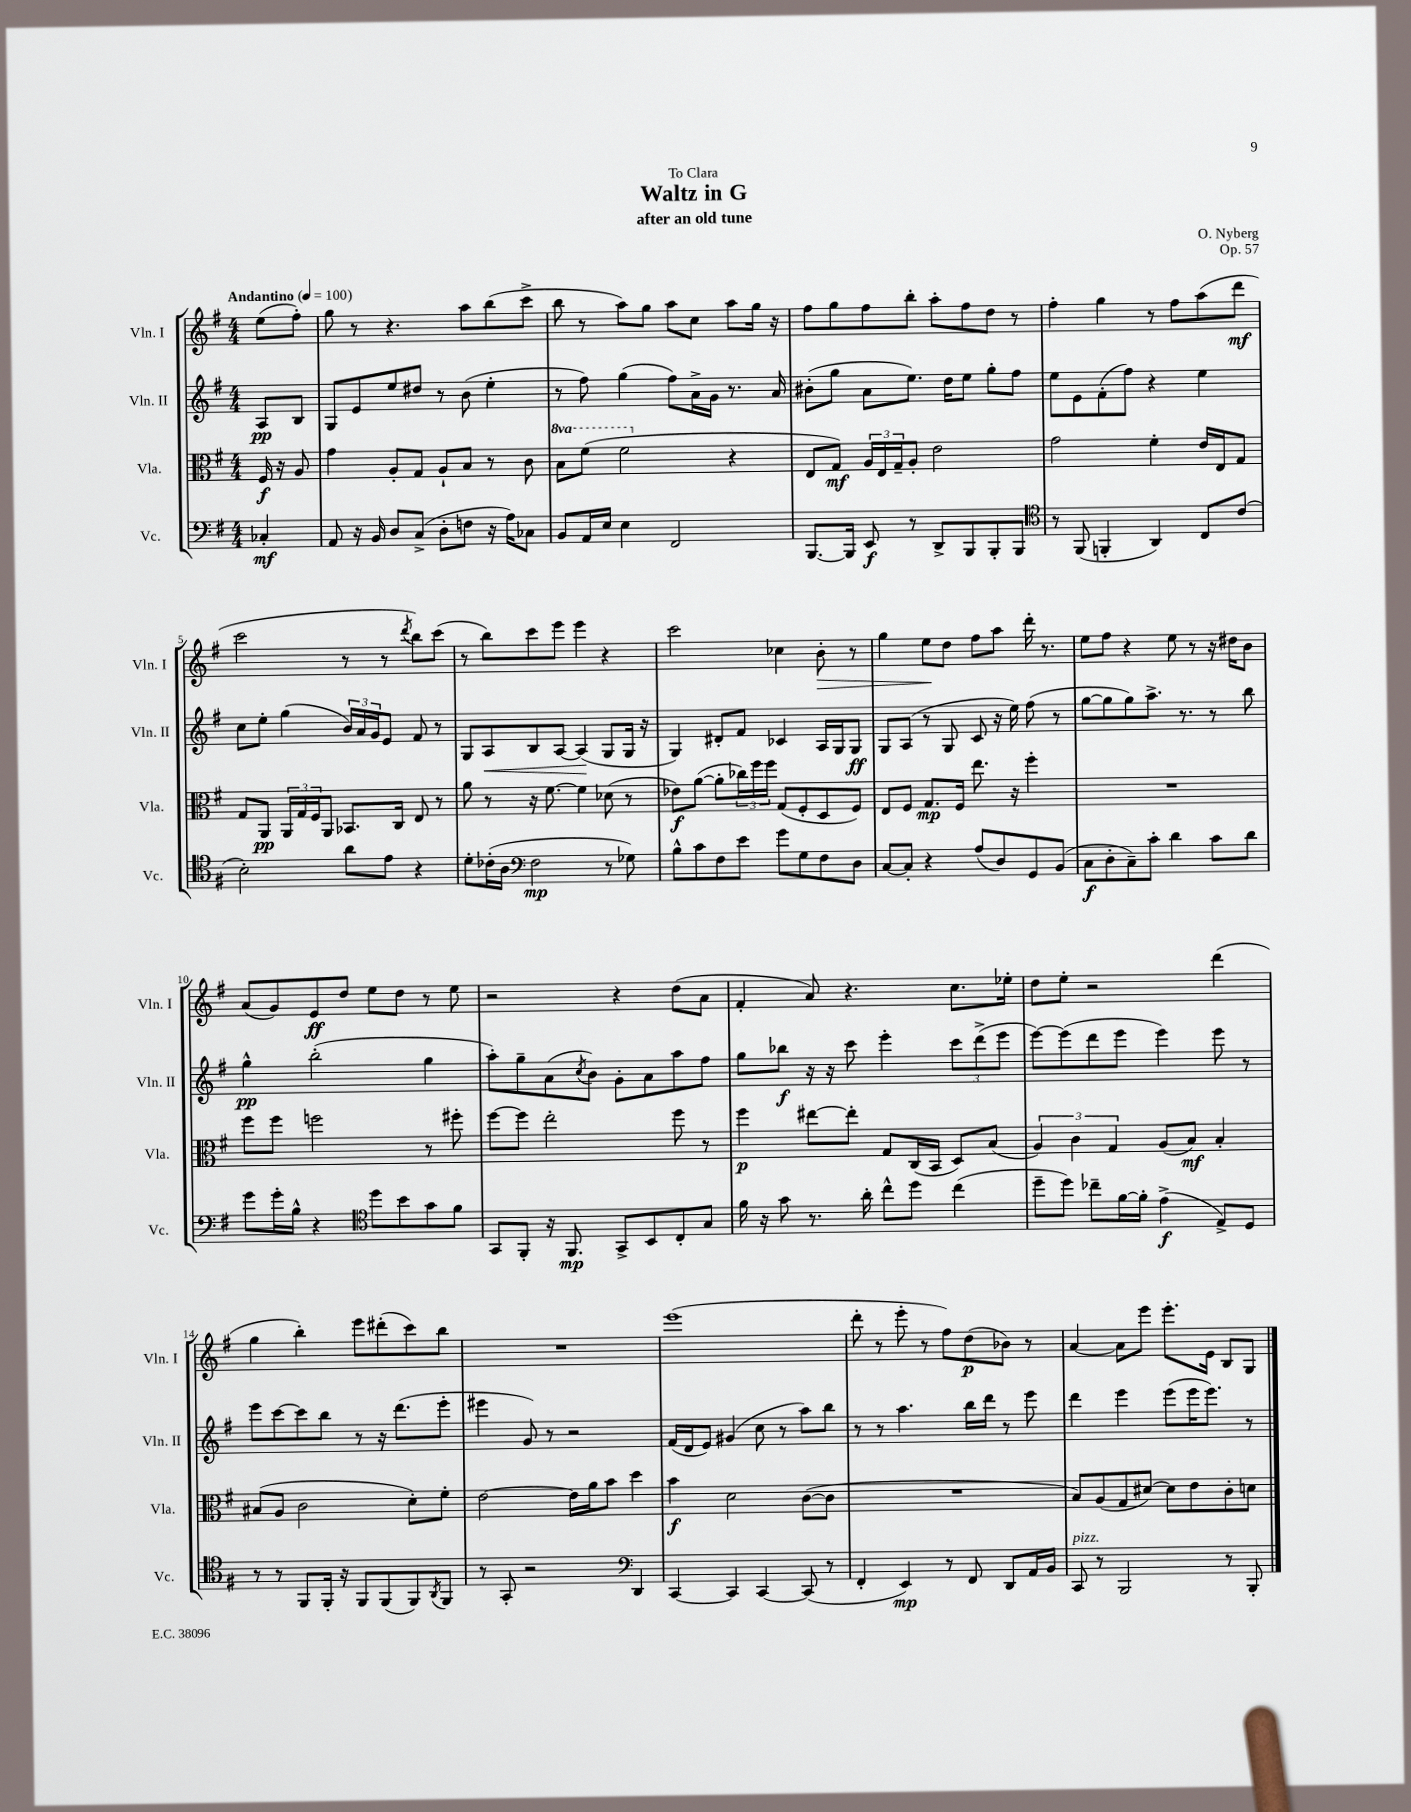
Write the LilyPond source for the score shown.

\header { title = "Waltz in G" composer = "O. Nyberg" subtitle = "after an old tune" dedication = "To Clara" opus = "Op. 57" }
<<
\new StaffGroup <<
\new Staff = "s0" \with { instrumentName = "Vln. I" shortInstrumentName = "Vln. I" } {
    \clef treble \key g \major \numericTimeSignature \time 4/4 \partial 4 \tempo "Andantino" 4 = 100
    e''8( fis''8-.) |
    g''8 r8 r4. a''8 b''8( c'''8-> |
    b''8 r8 a''8) g''8 a''8 c''8 a''8 g''16 r16 |
    fis''8 g''8 fis''8 b''8-. a''8-. fis''8 d''8 r8 |
    fis''4-. g''4 r8 fis''8 a''8( d'''8\mf |
    c'''2 r8 r8 \acciaccatura { d'''8 } b''8) c'''8( |
    r8 b''8) c'''8 e'''8 e'''4 r4 |
    c'''2 ces''4 b'8-.\> r8 |
    g''4 e''8\! d''8 fis''8 a''8 d'''16-. r8. |
    e''8 fis''8 r4 e''8 r8 r16 dis''16 b'8 |
    a'8( g'8) e'8\ff d''8 e''8 d''8 r8 e''8 |
    r2 r4 d''8( a'8 |
    fis'4-. a'8) r4. c''8. ees''16-. |
    d''8 e''8-. r2 d'''4( |
    g''4 b''4-.) e'''8 dis'''8-.( c'''8) b''8 |
    R1 |
    e'''1( |
    d'''8-. r8 e'''8-. r8 fis''8) d''8\p( bes'8) r8 |
    a'4~ a'8 e'''8 e'''8.-. e'16 b8 g8 \bar "|." |
}
\new Staff = "s1" \with { instrumentName = "Vln. II" shortInstrumentName = "Vln. II" } {
    \clef treble \key g \major \numericTimeSignature \time 4/4 \partial 4
    a8\pp b8 |
    g8 e'8 e''8 dis''8 r8 b'8( e''4-. |
    r8 fis''8) g''4( fis''8) a'16-> g'16 r8. a'16 |
    bis'8-.( g''8 a'8 e''8.) d''16 e''8 g''8-. fis''8 |
    e''8 e'8 fis'8-.( fis''8) r4 e''4 |
    c''8 e''8-. g''4( \tuplet 3/2 { b'16) a'16 g'16 } e'8 fis'8 r8 |
    g8 a8\< b8 a8~ a4\!( g8 g16 r16 |
    g4) dis'8-. fis'8 ces'4 a16 g16 g8\ff |
    g8 a8( r8 g8 c'8 r16 e''16) fis''8( r8 |
    g''8~ g''8 g''8) a''8.-> r8. r8 b''8 |
    g''4-^\pp b''2-.( g''4 |
    a''8-.) g''8-- a'8( \acciaccatura { c''8 } b'8) g'8-. a'8 a''8 fis''8 |
    g''8 bes''8\f r16 r16 c'''8 e'''4-. \tuplet 3/2 { c'''8 d'''8->( e'''8 } |
    e'''8~) e'''8( d'''8 e'''8 e'''4) e'''8 r8 |
    e'''8 c'''8~ c'''8 b''8 r8 r16 d'''8.( e'''8-. |
    eis'''4 g'8) r8 r2 |
    fis'16( d'16 e'8) gis'4( c''8 r8 a''8) b''8 |
    r8 r8 a''4. b''16 d'''16 r8 e'''8 |
    d'''4 e'''4 e'''8( e'''16 e'''8.) r8 \bar "|." |
}
\new Staff = "s2" \with { instrumentName = "Vla." shortInstrumentName = "Vla." } {
    \clef alto \key g \major \numericTimeSignature \time 4/4 \set Staff.ottavationMarkups = #ottavation-simple-ordinals \partial 4
    fis16\f r16 a8 |
    g'4 a8-. g8 a8-! b8 r8 c'8 |
    \ottava #1 b'8 fis''8( fis''2 \ottava #0 r4 |
    e8 g8\mf) \tuplet 3/2 { a16 e16 g16-- } a8-. e'2 |
    g'2 fis'4-. e'16 e16 g8 |
    g8 a,8\pp \tuplet 3/2 { a,16 g16 fis16 } a,8 bes,8. c16 e8 r8 |
    a'8 r8 r16 fis'8.~ fis'4 des'8( r8 |
    ees'8\f) a'8~( a'8-. \tuplet 3/2 { ces''16) fis''16 fis''16 } g8( fis8-. d8 fis8) |
    e8 fis8 g8.\mp fis16 e''8. r16 fis''4-. |
    R1 |
    fis''8 fis''8 f''2 r8 fis''8-. |
    fis''8~ fis''8 e''2-. fis''8 r8 |
    fis''4\p eis''8~ eis''8-. g8 c16( b,16 d8) b8( |
    \tuplet 3/2 { a4) c'4 g4 } a8( b8\mf) b4-. |
    bis8( a8 c'2 d'8-.) fis'8-. |
    e'2~ e'16 a'16 b'8 d''4 |
    b'4\f d'2 c'8~( c'8 |
    R1 |
    b8) a8( g8 dis'8~) dis'8 e'8 c'8-. d'8 \bar "|." |
}
\new Staff = "s3" \with { instrumentName = "Vc." shortInstrumentName = "Vc." } {
    \clef bass \key g \major \numericTimeSignature \time 4/4 \partial 4
    ces4-.\mf |
    a,8 r16 b,16 d8 c8->( d8-. f8 r16 a16) ces8 |
    b,8 a,16 e16 e4 fis,2 |
    b,,8.~ b,,16 e,8\f r8 d,8-> b,,8 b,,8-. b,,8 |
    \clef tenor r8 fis,8( f,4-. a,4) c8 c'8( |
    b2-.) a'8 e'8 r4 |
    d'8-. ces'16-.( a16 \clef bass fis2\mp r8 ges8) |
    b8-^ c'8 fis8 e'8 g'8 g8 fis8 d8 |
    c8~ c8-. r4 a8( d8) g,8 b,8( |
    c8\f d8-. c8--) c'8-. d'4 c'8 d'8 |
    g'8 g'16-. b16-^ r4 \clef tenor d''8 b'8 g'8 fis'8 |
    g,8 fis,8-. r16 fis,8.\mp g,8-> b,8 c8-. g8 |
    fis'16 r16 g'8 r8. a'16-. c''8-^ d''8 c''4( |
    d''8-- d''8) ces''8-- fis'16~ fis'16-. e'4->\f( e8->) d8 |
    r8 r8 fis,8 fis,16-. r16 fis,8 fis,8( fis,8) \acciaccatura { a,8 } fis,8 |
    r8 g,8-. r2 \clef bass d,4 |
    c,4~ c,4 c,4~ c,8( r8 |
    fis,4-. e,4\mp) r8 fis,8 d,8 a,16 b,16 |
    c,8^\markup { \italic "pizz." } r8 b,,2 r8 b,,8-. \bar "|." |
}
>>
>>
